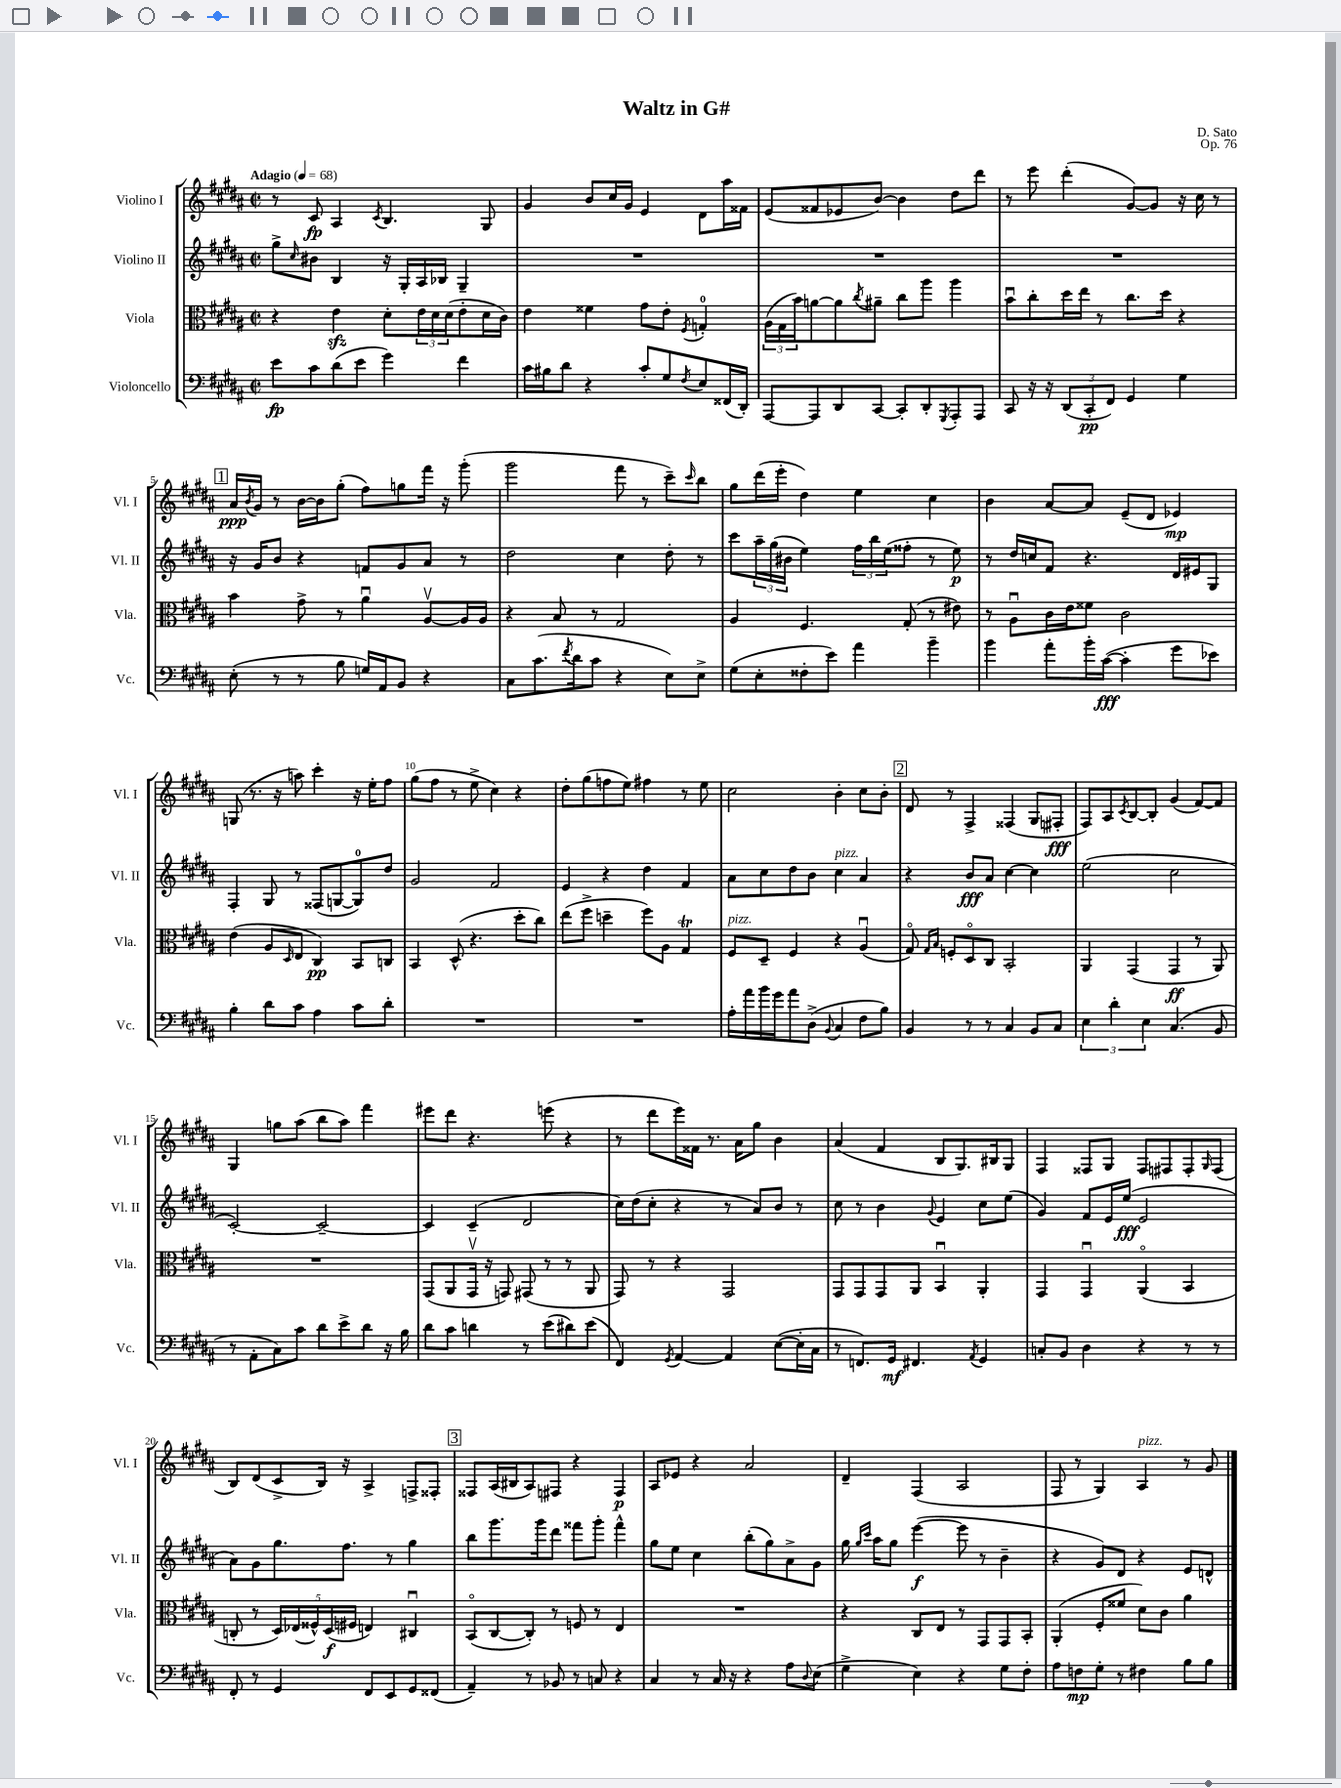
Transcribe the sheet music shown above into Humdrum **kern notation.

**kern	**dynam	**kern	**dynam	**kern	**dynam	**kern	**dynam
*part4	*part4	*part3	*part3	*part2	*part2	*part1	*part1
*staff4	*staff4	*staff3	*staff3	*staff2	*staff2	*staff1	*staff1
*I"Violoncello	*	*I"Viola	*	*I"Violino II	*	*I"Violino I	*
*I'Vc.	*	*I'Vla.	*	*I'Vl. II	*	*I'Vl. I	*
*clefF4	*	*clefC3	*	*clefG2	*	*clefG2	*
*k[f#c#g#d#a#]	*	*k[f#c#g#d#a#]	*	*k[f#c#g#d#a#]	*	*k[f#c#g#d#a#]	*
*M2/2	*	*M2/2	*	*M2/2	*	*M2/2	*
*met(c|)	*	*met(c|)	*	*met(c|)	*	*met(c|)	*
*MM68	*	*MM68	*	*MM68	*	*MM68	*
=1	=1	=1	=1	=1	=1	=1	=1
!	!	!	!	!	!	!LO:TX:a:B:t=Adagio	!
8e\L	fp	4r	.	8gg#^\L	.	8r	.
.	.	.	.	16qqcc#/	.	.	.
8c#\	.	.	.	8b#X\J	.	8c#/	fp
(8d#\	.	4ezz\	.	4B/	.	4A#/	.
8e\J	.	.	.	.	.	.	.
.	.	.	.	.	.	8qc#/	.
4g#\)	.	8d#'\L	.	16r	.	4.B/	.
.	.	.	.	16G#'/LL	.	.	.
.	.	24e\L	.	16A#/	.	.	.
.	.	24d#\	.	.	.	.	.
.	.	.	.	16B-X/JJ	.	.	.
.	.	(24d#\J	.	.	.	.	.
4f#\	.	8e'\	.	4G#~/	.	.	.
.	.	16d#\L	.	.	.	8G#/	.
.	.	16c#\JJ)	.	.	.	.	.
=2	=2	=2	=2	=2	=2	=2	=2
16c#\LL	.	4e\	.	1r	.	4g#/	.
16B#X\J	.	.	.	.	.	.	.
8d#\J	.	.	.	.	.	.	.
4r	.	4f##X\	.	.	.	8b/L	.
.	.	.	.	.	.	16cc#/L	.
.	.	.	.	.	.	16g#/JJ	.
8c#'/L	.	8g#\L	.	.	.	4e/	.
8G#/	.	8e'\J	.	.	.	.	.
8qF#/	.	8qF#/	.	.	.	.	.
8E/	.	4Gn'/	.	.	.	8d#\L	.
(16FF##X/L	.	.	.	.	.	16aa#\L	.
16DD#'/JJ)	.	.	.	.	.	16f##X\JJ	.
=3	=3	=3	=3	=3	=3	=3	=3
[8AAA#/L	.	(24A#\LL	.	1r	.	(8e/L	.
.	.	24G#\	.	.	.	.	.
.	.	24b\J)	.	.	.	.	.
8AAA#/]	.	[8an\	.	.	.	8f##X/	.
8DD#/	.	8a\]	.	.	.	8e-X/	.
.	.	8qcc#/	.	.	.	.	.
[8CC#/J	.	8a#X~\J	.	.	.	[8b/J)	.
8CC#'/L]	.	8cc#\L	.	.	.	4b\]	.
8DD#'/	.	8aa#\J	.	.	.	.	.
8qGGG#/	.	.	.	.	.	.	.
8AAA#'/	.	4aa#\	.	.	.	8dd#\L	.
8AAA#/J	.	.	.	.	.	8ddd#\J	.
=4	=4	=4	=4	=4	=4	=4	=4
8CC#/	.	8bu\L	.	1r	.	8r	.
16r	.	8cc#'\	.	.	.	8eee\	.
16r	.	.	.	.	.	.	.
(12DD#/L	.	16dd#\L	.	.	.	(4ddd#'\	.
.	.	16ee\JJ	.	.	.	.	.
12CC#'/	pp	.	.	.	.	.	.
.	.	8r	.	.	.	.	.
12FF#/J)	.	.	.	.	.	.	.
4GG#/	.	8.cc#\L	.	.	.	[8g#/L)	.
.	.	.	.	.	.	8g#/J]	.
.	.	16dd#\Jk	.	.	.	.	.
4G#\	.	4r	.	.	.	16r	.
.	.	.	.	.	.	16cc#\	.
.	.	.	.	.	.	8r	.
!!LO:LB:g=z
!!LO:REH:place=s1:t=1
=5	=5	=5	=5	=5	=5	=5	=5
(8E'\	.	4b\	.	16r	.	16a#/LL	ppp
.	.	.	.	.	.	8qb/	.
.	.	.	.	16g#/KL	.	16g#/JJ	.
8r	.	.	.	8b/J	.	8r	.
8r	.	8g#^\	.	4r	.	[16b\LL	.
.	.	.	.	.	.	16b\J]	.
8B\	.	8r	.	.	.	(8gg#'\J	.
16Gn/LL)	.	4a#u\	.	8fn/L	.	8ff#\L)	.
16AA#/J	.	.	.	.	.	.	.
8BB/J	.	.	.	8g#/	.	8ggn\	.
4r	.	[8A#v/L	.	8a#/J	.	16fff#\Jk	.
.	.	.	.	.	.	16r	.
.	.	16A#/L]	.	8r	.	(8ggg#'\	.
.	.	16A#/JJ	.	.	.	.	.
=6	=6	=6	=6	=6	=6	=6	=6
8C#\L	.	4r	.	2dd#\	.	2ggg#\	.
(8.c#\	.	.	.	.	.	.	.
.	.	8B/	.	.	.	.	.
8qf#/	.	.	.	.	.	.	.
16d#\k	.	.	.	.	.	.	.
8c#\J	.	8r	.	.	.	.	.
4r	.	2G#/	.	4cc#\	.	8fff#\	.
.	.	.	.	.	.	8r	.
8E\L)	.	.	.	8dd#'\	.	8ccc#~\L)	.
.	.	.	.	.	.	16qqccc#/	.
8E^\J	.	.	.	8r	.	8bb\J	.
=7	=7	=7	=7	=7	=7	=7	=7
(8G#\L	.	4A#/	.	8ccc#\L	.	8gg#\L	.
8E'\	.	.	.	24aa#~\L	.	(16ddd#\L	.
.	.	.	.	(24gg#\	.	.	.
.	.	.	.	.	.	16eee'\JJ	.
.	.	.	.	24b#X\JJ	.	.	.
8F##X'\	.	4.F#/	.	4ee\)	.	4dd#\)	.
8e\J)	.	.	.	.	.	.	.
4a#\	.	.	.	24ff#\LL	.	4ee\	.
.	.	.	.	24bb\	.	.	.
.	.	.	.	(24ee\J	.	.	.
.	.	(8G#'/	.	8ff##X'\J	.	.	.
4b~\	.	8r	.	8r	.	4cc#\	.
.	.	8e#X\)	.	8ee\)	p	.	.
=8	=8	=8	=8	=8	=8	=8	=8
4b\	.	8r	.	8r	.	4b\	.
.	.	8A#u\L	.	16dd#/LL	.	.	.
.	.	.	.	16ccn/J	.	.	.
8a#'\L	.	16c#\L	.	8f#/J	.	[8a#/L	.
.	.	16e\J	.	.	.	.	.
16b'\L	.	8f##X\J	.	4.r	.	8a#/J]	.
([16c#\JJ	fff	.	.	.	.	.	.
4c#'\]	.	2c#\	.	.	.	(8e~/L	.
.	.	.	.	.	.	8d#/J	.
8g#\L	.	.	.	16d#/LL	.	4e-X/)	mp
.	.	.	.	16e#X/J	.	.	.
8e-X\J)	.	.	.	8G#/J	.	.	.
!!LO:LB:g=z
=9	=9	=9	=9	=9	=9	=9	=9
4B'\	.	(4e\	.	4F#'/	.	(8Gn/	.
.	.	.	.	.	.	8.r	.
8d#\L	.	8A#/L	.	8G#/	.	.	.
.	.	.	.	.	.	16r	.
.	.	16qqD#/	.	.	.	.	.
8c#\J	.	8E/J	.	8r	.	8aan\)	.
4A#\	.	4C#/)	pp	(8F##X/L	.	4ccc#'\	.
.	.	.	.	[8Gn/	.	.	.
8c#\L	.	8BB/L	.	8G/])	.	16r	.
.	.	.	.	.	.	16ee'\KL	.
8d#'\J	.	8Cn/J	.	8dd#/J	.	8ff#\J	.
=10	=10	=10	=10	=10	=10	=10	=10
1r	.	4BB/	.	2g#/	.	(8gg#\L	.
.	.	.	.	.	.	8ff#\J	.
.	.	(8D#^^/	.	.	.	8r	.
.	.	4.r	.	.	.	8ee^\	.
.	.	.	.	2f#/	.	4cc#\)	.
.	.	8dd#'\L	.	.	.	4r	.
.	.	8cc#\J)	.	.	.	.	.
=11	=11	=11	=11	=11	=11	=11	=11
1r	.	(8ee\L	.	4e/	.	8dd#'\L	.
.	.	8ff#^\J	.	.	.	(8gg#\	.
.	.	4ddn~\	.	4r	.	8ffn\	.
.	.	.	.	.	.	8ee\J)	.
.	.	8ff#\L)	.	4dd#\	.	4ff#X\	.
.	.	8A#\J	.	.	.	.	.
.	.	4G#T/	.	4f#/	.	8r	.
.	.	.	.	.	.	8ee\	.
=12	=12	=12	=12	=12	=12	=12	=12
!	!	!LO:TX:a:i:t=pizz.	!	!	!	!	!
16A#'\LL	.	8F#/L	.	8a#\L	.	2cc#\	.
16a#\	.	.	.	.	.	.	.
16b\	.	8D#~/J	.	8cc#\	.	.	.
16g#\J	.	.	.	.	.	.	.
8a#\	.	4F#/	.	8dd#\	.	.	.
(8D#^\J	.	.	.	8b\J	.	.	.
8qqBB/	.	.	.	.	.	.	.
!	!	!	!	!LO:TX:a:i:t=pizz.	!	!	!
4C#/	.	4r	.	4cc#\	.	4b'\	.
8F#\L	.	(4A#u/	.	4a#/	.	8cc#\L	.
8B\J)	.	.	.	.	.	8b'\J	.
!!LO:REH:place=s1:t=2
=13	=13	=13	=13	=13	=13	=13	=13
4BB/	.	8G#/)	.	4r	.	8d#/	.
.	.	16qqG#/LL	.	.	.	.	.
.	.	16qqB/JJ	.	.	.	.	.
.	.	8Fn'/L	.	.	.	8r	.
8r	.	8D#/	.	8b/L	fff	4F#^/	.
8r	.	8C#/J	.	8a#/J	.	.	.
4C#/	.	2BB'/	.	[4cc#\	.	(4F##X/	.
8BB/L	.	.	.	4cc#\]	.	8G#/L	.
8C#/J	.	.	.	.	.	8F#X'/J	fff
=14	=14	=14	=14	=14	=14	=14	=14
6E\	.	4AA#/	.	(2ee\	.	8F#/L)	.
.	.	.	.	.	.	8A#/	.
6d#'\	.	.	.	.	.	.	.
.	.	.	.	.	.	8qc#/	.
.	.	(4GG#/	.	.	.	[8B/	.
6E\	.	.	.	.	.	.	.
.	.	.	.	.	.	8B'/J]	.
(4.C#/	.	4GG#/	ff	2cc#\	.	(4g#/	.
.	.	8r	.	.	.	[8f#/L)	.
8BB/	.	8AA#/)	.	.	.	8f#/J]	.
!!LO:LB:g=z
=15	=15	=15	=15	=15	=15	=15	=15
8r	.	1r	.	[2c#'/)	.	4G#/	.
8AA#'\L	.	.	.	.	.	.	.
8C#\)	.	.	.	.	.	8ggn\L	.
8c#\J	.	.	.	.	.	(8aa#\J	.
8d#\L	.	.	.	2c#~/_	.	8bb\L	.
8e^\	.	.	.	.	.	8aa#\J)	.
8d#\J	.	.	.	.	.	4fff#\	.
16r	.	.	.	.	.	.	.
16B\	.	.	.	.	.	.	.
=16	=16	=16	=16	=16	=16	=16	=16
8d#\L	.	(8GG#/L	.	4c#/]	.	8eee#X\L	.
8c#\J	.	8AA#/	.	.	.	8ddd#\J	.
4dn\	.	16GG#v/Jk	.	(4c#~/	.	4.r	.
.	.	16r	.	.	.	.	.
.	.	8GGn/)	.	.	.	.	.
8r	.	(8GG#X/	.	2d#/	.	.	.
(8e\L	.	8r	.	.	.	(8eeen\	.
8d#X\)	.	8r	.	.	.	4r	.
(8e\J	.	8AA#/	.	.	.	.	.
=17	=17	=17	=17	=17	=17	=17	=17
4FF#/)	.	8GG#/)	.	16cc#\LL)	.	8r	.
.	.	.	.	(16dd#\J	.	.	.
.	.	8r	.	8cc#'\J	.	8ddd#\L	.
8qGG#/	.	.	.	.	.	.	.
[4AA#/	.	4r	.	4r	.	16eee\L)	.
.	.	.	.	.	.	16f##X\JJ	.
.	.	.	.	.	.	8.r	.
4AA#/]	.	2GG#/	.	8r	.	.	.
.	.	.	.	.	.	16a#\KL	.
.	.	.	.	8a#/L)	.	8gg#\J	.
([8E\L	.	.	.	8b/J	.	4b\	.
16E'\L]	.	.	.	8r	.	.	.
16C#\JJ	.	.	.	.	.	.	.
=18	=18	=18	=18	=18	=18	=18	=18
8r	.	8GG#/L	.	8cc#\	.	(4a#/	.
8.FFn/L)	.	8GG#/	.	8r	.	.	.
.	.	8GG#/	.	4b\	.	4f#/	.
16GG#/Jk	mf	.	.	.	.	.	.
4.FF#X/	.	8AA#/J	.	.	.	.	.
.	.	.	.	8qqg#/	.	.	.
.	.	4BBu/	.	4e/	.	8B/L	.
.	.	.	.	.	.	8.G#/)	.
8qAA#/	.	.	.	.	.	.	.
4GG#/	.	4AA#'/	.	8cc#\L	.	.	.
.	.	.	.	.	.	16B#X/k	.
.	.	.	.	(8ee\J	.	8G#/J	.
=19	=19	=19	=19	=19	=19	=19	=19
8Cn'/L	.	4GG#/	.	4g#/)	.	4F#/	.
8BB/J	.	.	.	.	.	.	.
4D#\	.	4GG#u/	.	8f#/L	.	8F##X/L	.
.	.	.	.	16e/L	.	8G#/J	.
.	.	.	.	(16ee/JJ	fff	.	.
4r	.	(4AA#/	.	2e/	.	8F##/L	.
.	.	.	.	.	.	8F#X/	.
8r	.	4BB/	.	.	.	8F#'/	.
.	.	.	.	.	.	16qqG#/	.
8r	.	.	.	.	.	(8F#/J	.
!!LO:LB:g=z
=20	=20	=20	=20	=20	=20	=20	=20
8FF#'/	.	8Cn'/	.	8a#\L)	.	8B/L)	.
8r	.	8r	.	8g#\	.	(8d#/	.
4GG#/	.	20D#/LL)	.	8.gg#\	.	8c#^/	.
.	.	(20E-X/	.	.	.	.	.
.	.	20F##X^^/)	.	.	.	.	.
.	.	.	.	.	.	16B/Jk)	.
.	.	(20D#/	f	.	.	.	.
.	.	.	.	8.ff#\J	.	16r	.
.	.	20F#X/JJ	.	.	.	.	.
8FF#/L	.	4En/)	.	.	.	4A#^/	.
8EE/	.	.	.	8r	.	.	.
8GG#/	.	4C#Xu/	.	4gg#\	.	8Fn^/L	.
(8FF##X/J	.	.	.	.	.	8F##X'/J	.
!!LO:REH:place=s1:t=3
=21	=21	=21	=21	=21	=21	=21	=21
4AA#~/)	.	(8BB/L	.	8bb\L	.	8F##X/L	.
.	.	[8C#/	.	8.ggg#\	.	(16A#/L	.
.	.	.	.	.	.	16B#X/J	.
8r	.	8C#'/J])	.	.	.	8A#/)	.
.	.	.	.	16ggg#\k	.	.	.
8BB-X/	.	8r	.	8ddd#\J	.	8F#X/J	.
8r	.	8Fn/	.	8fff##X\L	.	4r	.
8Cn/	.	8r	.	8ggg#'\J	.	.	.
4r	.	4E/	.	4fff##^^\	.	4F#/	p
=22	=22	=22	=22	=22	=22	=22	=22
4C#/	.	1r	.	8gg#\L	.	8A#/L	.
.	.	.	.	8ee\J	.	8e-X/J	.
8r	.	.	.	4cc#\	.	4r	.
16C#/	.	.	.	.	.	.	.
16r	.	.	.	.	.	.	.
4r	.	.	.	(8bb'\L	.	2a#/	.
.	.	.	.	8gg#\)	.	.	.
8A#\L	.	.	.	8a#^\	.	.	.
8qqD#/	.	.	.	.	.	.	.
(8E\J	.	.	.	8g#\J	.	.	.
=23	=23	=23	=23	=23	=23	=23	=23
4G#^\	.	4r	.	16gg#\	.	4d#~/	.
.	.	.	.	16qqgg#/LL	.	.	.
.	.	.	.	16qqccc#/JJ	.	.	.
.	.	.	.	16aa#\KL	.	.	.
.	.	.	.	8gg#\J	.	.	.
4E\)	.	8C#/L	.	([4eee\	f	(4F#/	.
.	.	8E/J	.	.	.	.	.
4r	.	8r	.	8eee\]	.	2A#/	.
.	.	8GG#/L	.	8r	.	.	.
8G#\L	.	8GG#/	.	4b~\	.	.	.
8F#'\J	.	8BB'/J	.	.	.	.	.
=24	=24	=24	=24	=24	=24	=24	=24
8A#\L	.	(4AA#'/	.	4r	.	8F#/	.
8Fn\	mp	.	.	.	.	8r	.
8G#'\J	.	8F#'/L	.	8g#/L)	.	4G#/)	.
8r	.	8f##X/J	.	8d#/J	.	.	.
!	!	!	!	!	!	!LO:TX:a:i:t=pizz.	!
4F#X\	.	8d#\L)	.	4r	.	4A#/	.
.	.	8c#\J	.	.	.	.	.
8B\L	.	4a#\	.	8e/L	.	8r	.
8B\J	.	.	.	8dn^^/J	.	8g#/	.
==	==	==	==	==	==	==	==
*-	*-	*-	*-	*-	*-	*-	*-
